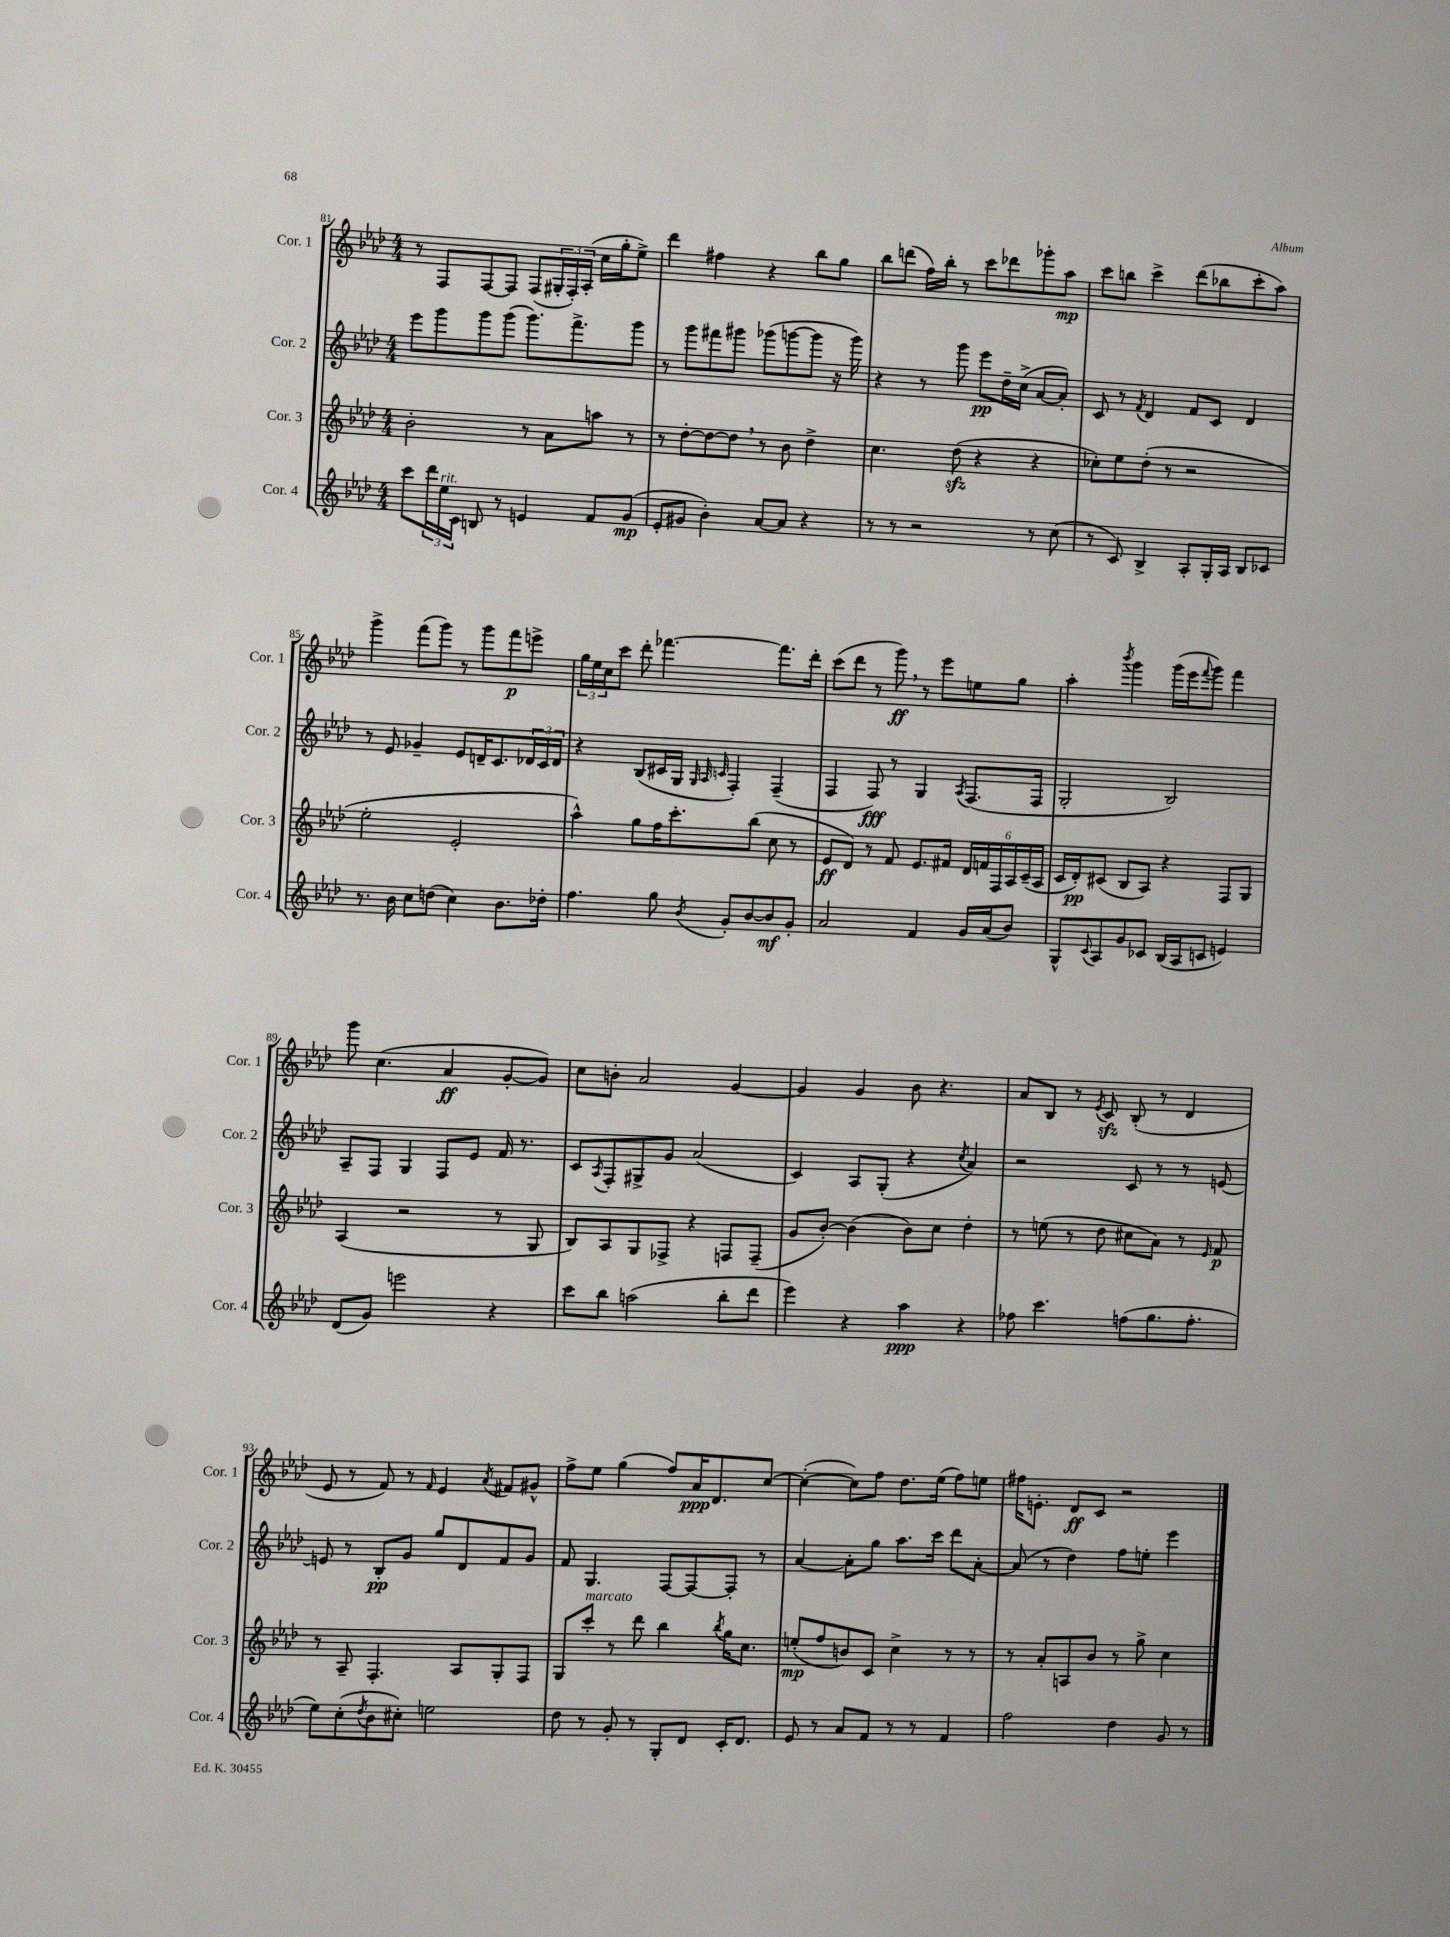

**kern	**kern	**kern	**kern
*staff4	*staff3	*staff2	*staff1
*clefG2	*clefG2	*clefG2	*clefG2
*k[b-e-a-d-]	*k[b-e-a-d-]	*k[b-e-a-d-]	*k[b-e-a-d-]
*M4/4	*M4/4	*M4/4	*M4/4
8ccc	2b-'	8eee-	8r
24ddd-	.	8ggg	8F
24ee-	.	.	.
24c	.	.	.
8B	.	8ggg	[8F
8r	.	(8ggg	8F]
4e	8r	8.ggg)	(8F
.	8a-	.	24G#'
.	.	.	24F')
.	.	8.fff^	.
.	.	.	(24A-'
8f	8aa	.	16cc
.	.	.	16gg'
(8g	8r	8ggg	8ee-^)
=	=	=	=
8e-'	8r	8r	4ddd-
8g#	[8dd-'	8ggg	.
4b-')	8dd-_	8fff#	4ff#
.	8dd-]	8ggg#	.
[8a-	8r	(8ggg-	4r
8a-]	8b-	[8ggg	.
4r	4dd-^	8ggg]	8bb-
.	.	16r	8gg
.	.	16ggg)	.
=	=	=	=
8r	4.cc	4r	8bb-
8r	.	.	(8ddd
2r	.	8r	16ff)
.	.	.	16bb-'
.	(8dd-	8ggg	8r
.	4r	8eee-	8ccc
.	.	16dd-~	8ddd-
.	.	(16cc^	.
8r	4r	[8a-	8ggg-'
(8cc	.	8a-'])	8aa-
=	=	=	=
8r	8cc-')	8c	8ccc
8c)	8ee-	8r	8bb
.	.	8qf	.
4B-^	(8dd-'	4d-	4ccc^
.	8r	.	.
8A-'	2r	8f	(8ddd-
16G'	.	8c	8bb-
16A-	.	.	.
8B-	.	4d-	8ccc'
8c-	.	.	8aa-)
=	=	=	=
8.r	2ee-'	8r	4ggg^
.	.	8e-	.
16b-	.	.	.
8cc	.	4g-~	(8fff
(8dd	.	.	8ggg)
4cc)	2e-'	8e-	8r
.	.	16d~	8ggg
.	.	8.c	.
8.b-	.	.	8fff
.	.	24d-	8eee^
.	.	24c	.
16dd-'	.	.	.
.	.	24d-	.
=	=	=	=
4.ff	4aa-^^)	4r	24gg
.	.	.	24ee-
.	.	.	24cc
.	.	.	8ccc
.	8gg	(8B-	8ddd-'
8gg	16ff	16c#	[4.fff-
.	8.ccc'	16G	.
.	.	32qqG	.
.	.	32qqA-	.
8qb-	.	32qqc	.
8g'	.	4F')	.
[8b-	(8bb-	.	.
8b-]	8cc	(4F~	8.fff-]
8g'	8r	.	.
.	.	.	16ddd-'
=	=	=	=
2a-	8e-	4F	(8ccc
.	8d-)	.	8ddd-
.	8r	8F)	8r
.	8f	8r	8ggg)
4f	8.e-	4G	8r
.	.	.	8eee-
.	16f#	.	.
.	.	8qA-	.
16g	24d-	(8.F	8ee
.	24f	.	.
(16a-	.	.	.
.	24F	.	.
8b-)	24A-	.	8gg
.	(24c~	.	.
.	.	16F	.
.	24A-	.	.
=	=	=	=
8G^^	16c	2G'	4aa-'
.	16d-')	.	.
8qqc	.	.	.
8A-	(8c#	.	.
.	.	.	8qbbb-
8g	8B-	.	4ggg
8c-	8A-)	.	.
(16B-	4r	2B-)	(16ggg
16A-	.	.	16eee-
.	.	.	8qqfff
8c	.	.	8ggg)
4e)	8F	.	4fff
.	8G	.	.
=	=	=	=
(8d-	(4A-	8A-~	8ggg
8g)	.	8F	(4.cc
2eee	2r	4G	.
.	.	8F	4a-
.	.	8e-	.
4r	8r	16f	[8g'
.	.	8.r	.
.	8G	.	8g])
=	=	=	=
8ccc	8B-)	8c	8cc
.	.	8qA-	.
8bb-	8A-	8F'	8b'
(2aa	8G	8G#^	2a-
.	8F-^	8g	.
.	4r	(2a-	.
8bb-'	8F	.	[4g
8ddd-	(8F~	.	.
=	=	=	=
4eee-)	8g	4c)	4g]
.	[8b-')	.	.
4r	(4b-]	8A-	4g
.	.	(8G'	.
4aa-	8b-)	4r	8b-
.	8cc	.	4.r
.	.	8qcc	.
4r	4dd-'	4a-)	.
=	=	=	=
8ff-	8r	2r	8a-
4.ccc	(8ee	.	8B-
.	8r	.	8r
.	.	.	8qe-
.	8dd-	.	8c
(8ff	8cc#	8c	(8B-'
8.gg	8a-)	8r	8r
.	8r	8r	4d-
8.ff'	.	.	.
.	16qqe-	.	.
.	8f	[8e	.
=	=	=	=
8ee-)	8r	8e]	8e-
(8cc'	8A-~	8r	8r
8qdd-	.	.	.
8b-	4.F'	8B-'	8f)
8cc#')	.	8g	8r
.	.	.	16qqf
2ee	.	8gg	4e-
.	8A-	8d-	.
.	.	.	8qa-
.	8G'	8f	8f#
.	8F	8g	8g#^^
=	=	=	=
8dd-	8G	8f	8ff^
8r	8ccc'	4.G	8ee-
8g'	8r	.	(4gg
8r	8ddd-	.	.
8G'	4bb-	[8F	8ff)
8d-	.	8F_	16a-
.	.	.	8.d-
.	8qbb-	.	.
16c'	16gg	8F']	.
8.d-	8.cc	.	.
.	.	8r	[8cc
=	=	=	=
8e-	(8ee'	[4a-	(4cc'_
8r	8ff	.	.
8a-	8b)	8a-']	8cc])
8f	8c	8gg	8ff
8r	4cc^	8.aa-	8.dd-
8r	.	.	.
.	.	16ccc	(16ee-
4f	8r	8ddd-	8ff)
.	8r	[8a-'	8ee
=	=	=	=
2ff	8r	(8a-]	16ff#
.	.	.	8.e'
.	8a-'	8r	.
.	8A	4dd-)	8d-
.	8b-	.	8c
4dd-	8r	8ff	2r
.	8gg^	8ee'	.
8g	4cc	4eee-	.
8r	.	.	.
==	==	==	==
*-	*-	*-	*-
